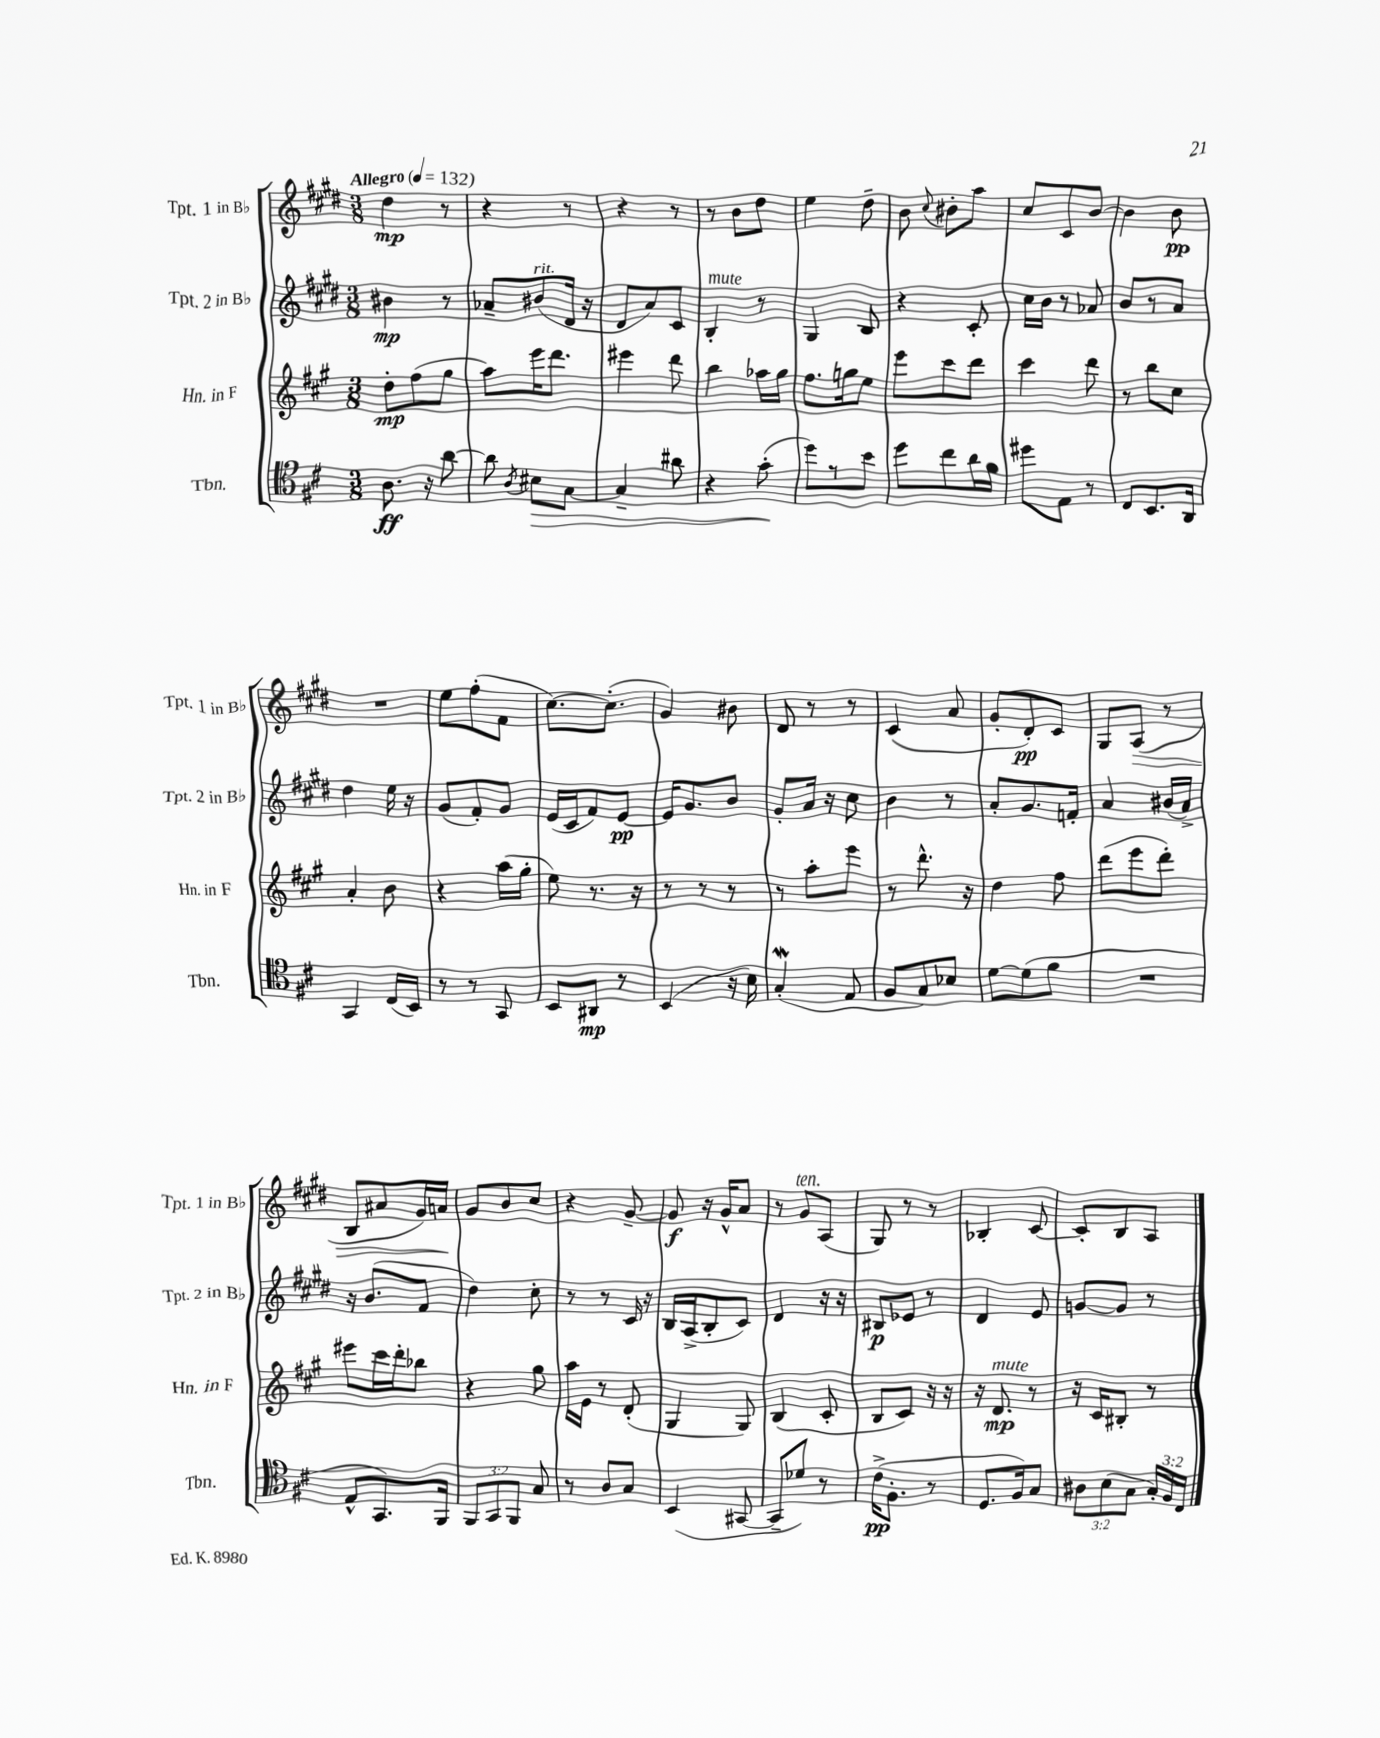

**kern	**dynam	**kern	**dynam	**kern	**dynam	**kern	**dynam
*part4	*part4	*part3	*part3	*part2	*part2	*part1	*part1
*staff4	*staff4	*staff3	*staff3	*staff2	*staff2	*staff1	*staff1
*I"Tbn.	*	*I"Hn. in F	*	*I"Tpt. 2 in B♭	*	*I"Tpt. 1 in B♭	*
*I'Tbn.	*	*I'Hn. in F	*	*I'Tpt. 2 in B♭	*	*I'Tpt. 1 in B♭	*
*clefC4	*	*clefG2	*	*clefG2	*	*clefG2	*
*k[f#c#]	*	*k[f#c#g#]	*	*k[f#c#g#d#]	*	*k[f#c#g#d#]	*
*M3/8	*	*M3/8	*	*M3/8	*	*M3/8	*
*MM132	*	*MM132	*	*MM132	*	*MM132	*
=1	=1	=1	=1	=1	=1	=1	=1
!	!	!	!	!	!	!LO:TX:a:B:t=Allegro	!
8.A\	ff	8dd'\L	mp	4b#X\	mp	4dd#\	mp
.	.	(8ff#\	.	.	.	.	.
16r	.	.	.	.	.	.	.
[8a\	.	8gg#\J	.	8r	.	8r	.
=2	=2	=2	=2	=2	=2	=2	=2
8a\]	.	8aa\L)	.	8a-X~/L	.	4r	.
8qA/	.	.	.	.	.	.	.
!	!	!	!	!LO:TX:a:i:t=rit.	!	!	!
!	!LO:HP:b	!	!	!	!	!	!
8B#X\L	>	16eee\K	.	(8b#X/	.	.	.
.	.	8.ddd\J	.	.	.	.	.
[8G\J	.	.	.	16d#/Jk	.	8r	.
.	.	.	.	16r	.	.	.
=3	=3	=3	=3	=3	=3	=3	=3
4G~/]	.	4eee#X\	.	8d#/L	.	4r	.
.	.	.	.	8a/)	.	.	.
8a#X\	.	8ddd\	.	8c#/J	.	8r	.
=4	=4	=4	=4	=4	=4	=4	=4
!	!	!	!	!LO:TX:a:i:t=mute	!	!	!
4r	.	4bb\	.	4B'/	.	8r	.
.	.	.	.	.	.	8b\L	.
(8g'\	.	16aa-X\LL	.	8r	.	8dd#\J	.
.	.	16gg#\JJ	.	.	.	.	.
.	]	.	.	.	.	.	.
=5	=5	=5	=5	=5	=5	=5	=5
8dd\L)	.	8.ff#\L	.	4G#/	.	4ee\	.
8r	.	.	.	.	.	.	.
.	.	16ggn\k	.	.	.	.	.
8b\J	.	8ee\J	.	8B/	.	8dd#~\	.
=6	=6	=6	=6	=6	=6	=6	=6
8dd\L	.	8eee\L	.	4r	.	8b\	.
.	.	.	.	.	.	8qqcc#/	.
8cc#\	.	8ccc#\	.	.	.	8b#X'\L	.
16a\L	.	8ddd\J	.	8c#'/	.	8aa\J	.
16f#\JJ	.	.	.	.	.	.	.
=7	=7	=7	=7	=7	=7	=7	=7
8dd#X\L	.	4ccc#\	.	16cc#\LL	.	8cc#/L	.
.	.	.	.	16b\JJ	.	.	.
8E\J	.	.	.	8r	.	8c#/	.
8r	.	8ddd\	.	8a-X/	.	[8b/J	.
=8	=8	=8	=8	=8	=8	=8	=8
8C#/L	.	8r	.	8b/L	.	4b\]	.
8.BB/	.	8bb\L	.	8r	.	.	.
.	.	8cc#\J	.	8a/J	.	8b\	pp
16AA/Jk	.	.	.	.	.	.	.
!!LO:LB:g=z
=9	=9	=9	=9	=9	=9	=9	=9
4GG/	.	4a'/	.	4dd#\	.	4.r	.
(16C#/LL	.	8b\	.	16ee\	.	.	.
16BB/JJ)	.	.	.	16r	.	.	.
=10	=10	=10	=10	=10	=10	=10	=10
8r	.	4r	.	(8g#/L	.	8ee\L	.
8r	.	.	.	8f#'/)	.	(8ff#'\	.
8GG/	.	(16aa\LL	.	8g#/J	.	8f#\J	.
.	.	16gg#'\JJ	.	.	.	.	.
=11	=11	=11	=11	=11	=11	=11	=11
8BB/L	.	8ee\)	.	(16e/LL	.	[8.cc#\L)	.
.	.	.	.	16c#/J	.	.	.
8AA#X/J	mp	8.r	.	8f#/)	.	.	.
.	.	.	.	.	.	(8.cc#'\J]	.
8r	.	.	.	[8e/J	pp	.	.
.	.	16r	.	.	.	.	.
=12	=12	=12	=12	=12	=12	=12	=12
(4BB/	.	8r	.	16e/KL]	.	4g#/)	.
.	.	.	.	8.g#/	.	.	.
.	.	8r	.	.	.	.	.
16r	.	8r	.	8b/J	.	8b#X\	.
16B\)	.	.	.	.	.	.	.
=13	=13	=13	=13	=13	=13	=13	=13
(4Gw'/	.	8r	.	8g#'/L	.	8d#/	.
.	.	8aa'\L	.	16a/Jk	.	8r	.
.	.	.	.	16r	.	.	.
8E/	.	8eee\J	.	8cc#\	.	8r	.
=14	=14	=14	=14	=14	=14	=14	=14
8F#/L	.	8r	.	4b\	.	(4c#/	.
8G/)	.	8.ddd^^\	.	.	.	.	.
8B-X/J	.	.	.	8r	.	8a/	.
.	.	16r	.	.	.	.	.
=15	=15	=15	=15	=15	=15	=15	=15
[8d\L	.	4dd\	.	8a'/L	.	8g#'/L	.
(8d\]	.	.	.	8.g#/	.	8d#'/)	pp
8f#\J	.	8ff#\	.	.	.	8c#/J	.
.	.	.	.	16fn'/Jk	.	.	.
=16	=16	=16	=16	=16	=16	=16	=16
4.r	.	(8ddd\L	.	4a/	.	8G#/L	.
!	!	!	!	!	!	!	!LO:HP:b
.	.	8eee\	.	.	.	(8A/J	>
.	.	8ddd'\J)	.	(16b#X/LL	.	8r	.
.	.	.	.	16a^/JJ)	.	.	.
!!LO:LB:g=z
=17	=17	=17	=17	=17	=17	=17	=17
8E^^/L	.	8eee#X\L	.	16r	.	8B/L	.
.	.	.	.	(8.b/L	.	.	.
8.GG/)	.	16ccc#\L	.	.	.	8a#X/	.
.	.	16ddd'\J	.	.	.	.	.
.	.	8bb-X\J	.	8f#/J	.	16g#/L)	.
16FF#/Jk	.	.	.	.	.	16an/JJ	.
.	.	.	.	.	.	.	]
=18	=18	=18	=18	=18	=18	=18	=18
12FF#/L	.	4r	.	4dd#\)	.	8g#/L	.
12GG/	.	.	.	.	.	.	.
.	.	.	.	.	.	8b/	.
12FF#/J	.	.	.	.	.	.	.
8G/	.	8gg#\	.	8cc#'\	.	8cc#/J	.
=19	=19	=19	=19	=19	=19	=19	=19
8r	.	16aa\LL	.	8r	.	4r	.
.	.	16e\JJ	.	.	.	.	.
8A/L	.	8r	.	8r	.	.	.
8G/J	.	(8d'/	.	16c#/	.	[8g#~/	.
.	.	.	.	16r	.	.	.
=20	=20	=20	=20	=20	=20	=20	=20
(4BB/	.	4G#/	.	16B/LL	.	8g#/]	f
.	.	.	.	(16A^/J	.	.	.
.	.	.	.	8B'/	.	16r	.
.	.	.	.	.	.	16g#^^/KL	.
[8GG#X/	.	8G#/)	.	8c#/J)	.	8a/J	.
=21	=21	=21	=21	=21	=21	=21	=21
8GG#~/L]	.	(4B/	.	4d#/	.	8r	.
!	!	!	!	!	!	!LO:TX:a:i:t=ten.	!
8d-X/J)	.	.	.	.	.	8g#/L	.
8r	.	8c#'/	.	16r	.	(8A/J	.
.	.	.	.	16r	.	.	.
=22	=22	=22	=22	=22	=22	=22	=22
(16c#^\KL	pp	8B/L	.	8B#X/L	p	8G#/)	.
8.F#'\J	.	.	.	.	.	.	.
.	.	8c#/J)	.	8e-X/J	.	8r	.
8r	.	16r	.	8r	.	8r	.
.	.	16r	.	.	.	.	.
=23	=23	=23	=23	=23	=23	=23	=23
8.D/L	.	16r	.	4d#/	.	4B-X'/	.
!	!	!LO:TX:a:i:t=mute	!	!	!	!	!
.	.	8.d/	mp	.	.	.	.
16F#/k)	.	.	.	.	.	.	.
8G/J	.	8r	.	8e/	.	[8c#/	.
=24	=24	=24	=24	=24	=24	=24	=24
12A#X\L	.	16r	.	[8gn/L	.	8c#'/L]	.
.	.	16c#/KL	.	.	.	.	.
(12B\	.	.	.	.	.	.	.
.	.	8B#X'/J	.	8g/J]	.	8B/	.
12G\J	.	.	.	.	.	.	.
24G'/LL)	.	8r	.	8r	.	8A/J	.
24F#/	.	.	.	.	.	.	.
24C#/JJ	.	.	.	.	.	.	.
==	==	==	==	==	==	==	==
*-	*-	*-	*-	*-	*-	*-	*-
